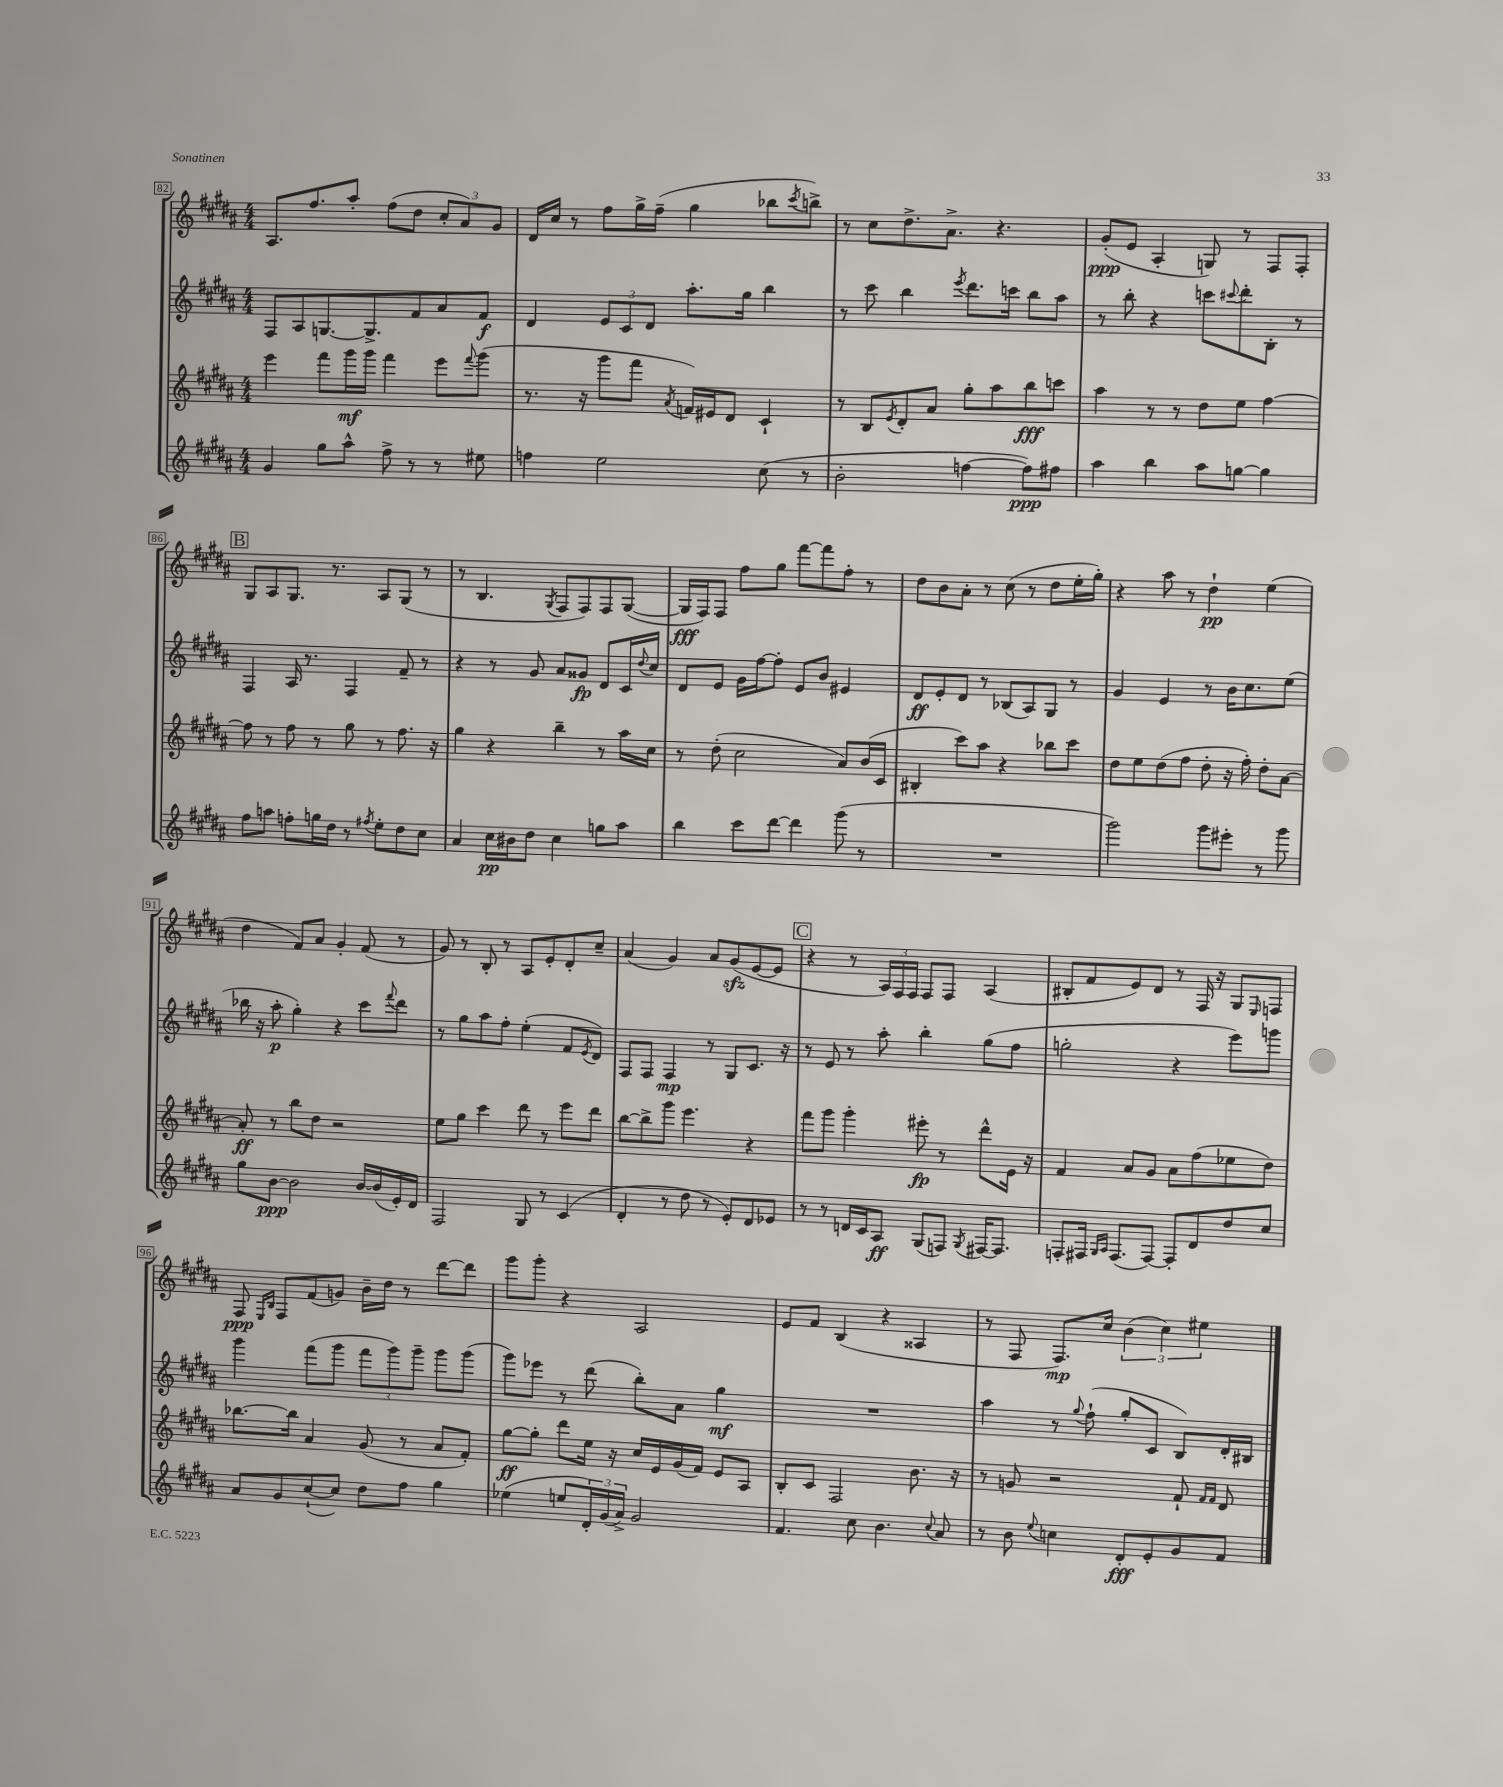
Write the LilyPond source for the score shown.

<<
\new StaffGroup <<
\new Staff = "s0" {
    \clef treble \key b \major \numericTimeSignature \time 4/4
    ais8. fis''8. ais''8-. fis''8( dis''8 \tuplet 3/2 { cis''8-. ais'8) gis'8 } |
    dis'16 cis''16 r8 fis''8 gis''16-> fis''16--( gis''4 bes''8 \acciaccatura { cis'''8 } b''8->) |
    r8 cis''8 dis''8.-> ais'8.-> r4. |
    gis'8-.\ppp( e'8 ais4-. g8) r8 fis8 fis8-. |
    \mark \markup { \box "B" } gis8 ais8 gis8. r8. ais8 gis8( r8 |
    r8 b4. \acciaccatura { gis8 } fis8 fis8) fis8 gis8~( |
    gis16\fff fis16) fis8 fis''8 gis''8 fis'''8~ fis'''8 fis''8-. r8 |
    dis''8 b'8 ais'8-. r8 cis''8( r8 dis''8 e''16-. gis''16-.) |
    r4 ais''8 r8 dis''4-!\pp e''4( |
    dis''4 fis'8) ais'8 gis'4-. fis'8( r8 |
    gis'8) r8 b8-. r8 ais8 e'8-. dis'8-. cis''8-- |
    ais'4( gis'4) ais'8 gis'8\sfz( e'8~ e'8 |
    \mark \markup { \box "C" } r4 r8 \tuplet 3/2 { ais16) fis16 fis16 } fis8 fis8 ais4( |
    bis8-. fis'8 e'8) dis'8 r8 fis16 r16 gis8 \grace { e16 } f8 |
    fis8\ppp \grace { e16 b16 } fis8 fis'8( g'8) b'16-- dis''16 r8 dis'''8~ dis'''8 |
    gis'''8 gis'''8-. r4 ais2 |
    e'8 fis'8 b4( r4 aisis4 |
    r8 fis8 fis8.\mp) cis''16 \tuplet 3/2 { b'4( cis''4) eis''4 } \bar "|." |
}
\new Staff = "s1" {
    \clef treble \key b \major \numericTimeSignature \time 4/4
    fis8 ais8 g8.~ g8.-> fis'8 ais'8 fis'8\f |
    dis'4 \tuplet 3/2 { e'8 cis'8 dis'8 } ais''8.-. gis''16 b''4 |
    r8 cis'''8 b''4 \acciaccatura { e'''8 } dis'''8. c'''16 b''8 ais''8 |
    r8 b''8-. r4 c'''8 \appoggiatura { cis'''8 } dis'''8-. b8-. r8 |
    \mark \markup { \box "B" } fis4 ais16 r8. fis4 fis'8-- r8 |
    r4 r8 gis'8 ais'8 gisis'8\fp dis'8 cis'16 \appoggiatura { dis''8 } cis''16 |
    dis'8 e'8 gis'16 fis''16~ fis''8-. e'8 b'8 eis'4 |
    dis'8\ff e'8-. dis'8 r8 bes8( ais8) gis8 r8 |
    gis'4 e'4 r8 b'16 cis''8. e''8( |
    bes''16 r16 ais''8-.\p gis''4-.) r4 cis'''8 \appoggiatura { fis'''8 } dis'''8 |
    r8 gis''8 ais''8 fis''8-. e''4-.( fis'8 \acciaccatura { e'8 } dis'8) |
    fis8 fis8 fis4\mp r8 gis8 cis'8. r16 |
    \mark \markup { \box "C" } r8 e'8 r8 ais''8-. b''4-. gis''8( fis''8 |
    g''2-. r4 e'''8) g'''8 |
    gis'''4 fis'''8( gis'''8 \tuplet 3/2 { fis'''8 gis'''8) gis'''8-- } gis'''8 gis'''8( |
    gis'''8) ees'''8 r8 dis'''8( b''8-.) ais'8 gis''4\mf |
    R1 |
    ais''4 r8 \appoggiatura { gis''8 } fis''8-!( gis''8-. cis'8 b8) dis'16-. bis16 \bar "|." |
}
\new Staff = "s2" {
    \clef treble \key b \major \numericTimeSignature \time 4/4
    e'''4 fis'''8 gis'''16\mf gis'''16 fis'''4 e'''8 \appoggiatura { fis'''8 } gis'''8( |
    r8. r16 gis'''8 fis'''8 \acciaccatura { ais'8 } f'16) eis'16 dis'8 cis'4-! |
    r8 b8 \acciaccatura { e'8 } dis'8-. ais'8 gis''8-. ais''8 b''8\fff c'''8 |
    ais''4 r8 r8 dis''8 e''8 fis''4~ |
    \mark \markup { \box "B" } fis''8 r8 fis''8 r8 gis''8 r8 fis''8. r16 |
    gis''4 r4 b''4-- r8 ais''16 cis''16 |
    r8 dis''8-.( cis''2 ais'8) b'16( cis'16 |
    bis4-. cis'''8) ais''8 r4 bes''8 cis'''8 |
    dis''8 e''8 dis''8( fis''8 dis''8-. r16 fis''16-.) dis''8-. ais'8~ |
    ais'8-.\ff r8 b''8 dis''8 r2 |
    e''8 gis''8 cis'''4 dis'''8 r8 e'''8 dis'''8 |
    b''8~ b''8-> gis'''8 e'''4. r4 |
    \mark \markup { \box "C" } fis'''8 gis'''8 gis'''4-. eis'''8-.\fp r8 dis'''8-^ e'16 r16 |
    fis'4 ais'8 gis'8 ais'8 fis''8( ees''8 dis''8) |
    bes''8.~ bes''16 ais'4 gis'8( r8 ais'8 fis'8-.) |
    gis''8~\ff gis''8-. dis'''8 e''16 r16 cis''16 e'16 gis'16( fis'16) e'8 ais8 |
    b8-. cis'8 fis2 b'8. r16 |
    r8 g'8 r2 fis'8-! \grace { fis'16 fis'16 } dis'8 \bar "|." |
}
\new Staff = "s3" {
    \clef treble \key b \major \numericTimeSignature \time 4/4
    gis'4 gis''8 ais''8-^ fis''8-> r8 r8 eis''8 |
    f''4 e''2 cis''8( r8 |
    b'2-. f''4~ f''8\ppp) fis''8 |
    ais''4 b''4 ais''8 g''8~ g''4 |
    \mark \markup { \box "B" } fis''8 a''8 f''8-. g''16 dis''16 r8 \acciaccatura { fis''8 } e''8-. dis''8 cis''8 |
    ais'4 cis''16\pp bis'16 dis''8 cis''4 g''8 ais''8 |
    b''4 cis'''8 dis'''8~ dis'''4 gis'''8( r8 |
    R1 |
    gis'''2) gis'''8 eis'''8-. r8 gis'''8 |
    gis''8 b'8~\ppp b'2 b'16~ b'16( e'16-.) dis'16 |
    fis2 gis8 r8 cis'4( |
    dis'4-. r8 dis''8 r8 e'8-.) dis'8 ees'8 |
    \mark \markup { \box "C" } r8 r8 d'16 cis'16 ais8\ff gis8( f8) \acciaccatura { gis8 } fis16~ fis8. |
    f8-. fis16 \grace { gis16 ais16 } fis8.( fis8~) fis8-. dis'8 dis''8 cis''8 |
    ais'8 gis'8 cis''8~-!( cis''8) dis''8 fis''8 gis''4 |
    ees''4( e''8 \tuplet 3/2 { dis'16-.) gis'16( ais'16->) } gis'2 |
    fis'4. cis''8 b'4. \appoggiatura { cis''8 } ais'8 |
    r8 b'8 \appoggiatura { e''8 } c''4 dis'8-.\fff e'8-. gis'8 fis'8 \bar "|." |
}
>>
>>
\layout { \context { \Score currentBarNumber = #82 \override BarNumber.stencil = #(make-stencil-boxer 0.1 0.3 ly:text-interface::print) } }
